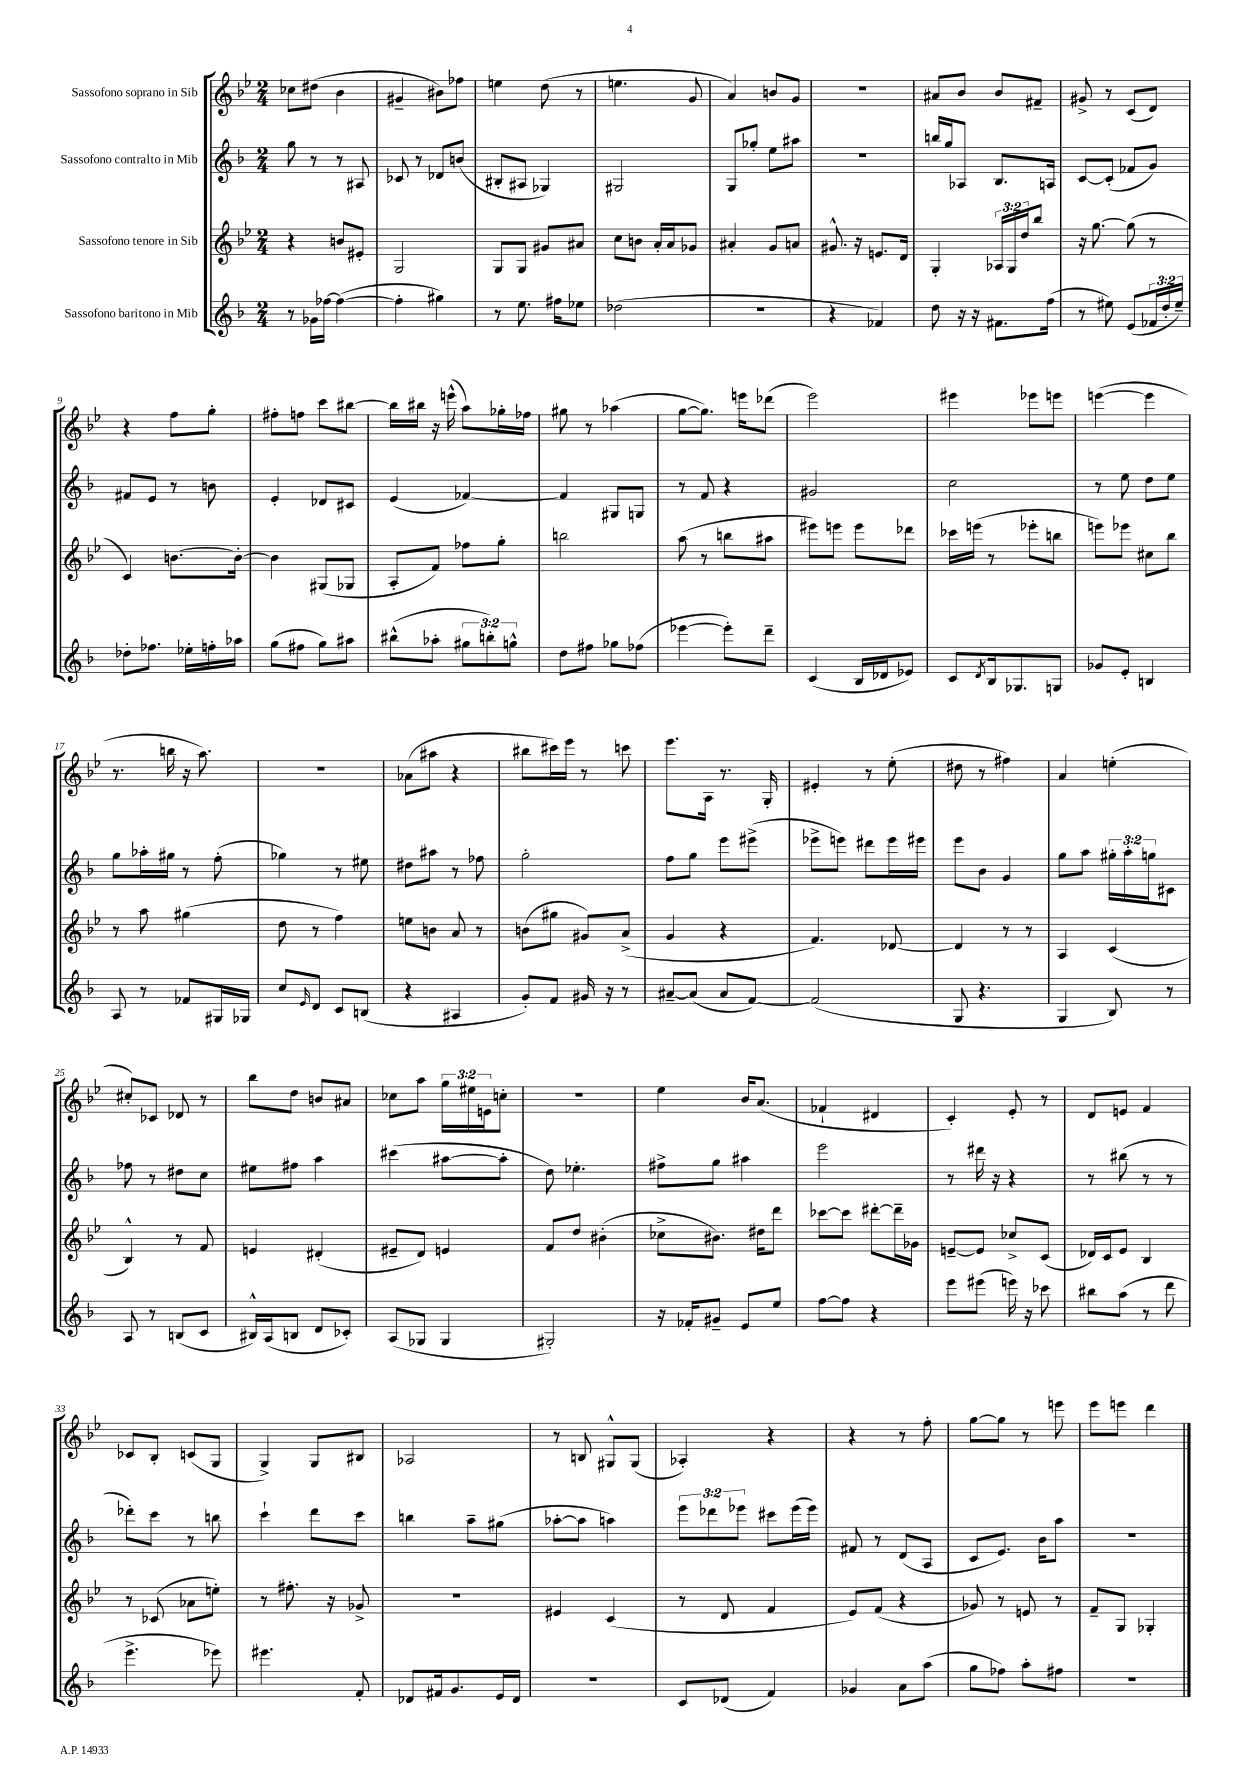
<<
\new StaffGroup <<
\new Staff = "s0" \with { instrumentName = "Sassofono soprano in Sib" } {
    \clef treble \key bes \major \numericTimeSignature \time 2/4 \override Staff.TupletNumber.text = #tuplet-number::calc-fraction-text
    ces''8 dis''8( bes'4 |
    gis'4-- bis'8) fes''8 |
    e''4 d''8( r8 |
    e''4. g'8 |
    a'4) b'8 g'8 |
    r2 |
    ais'8 bes'8 bes'8 fis'8-- |
    gis'8-> r8 c'8( d'8) |
    r4 f''8 g''8-. |
    fis''8-. f''8 c'''8 bis''8~ |
    bis''16 bis''16 r16 e'''16-^( a''8) ges''16-. fes''16 |
    gis''8 r8 aes''4( |
    g''8~ g''8.) e'''16 des'''8( |
    ees'''2) |
    eis'''4 ees'''8 e'''8 |
    e'''4~( e'''4 |
    r8. b''16 r16 a''8.) |
    r2 |
    aes'8( ais''8 r4 |
    bis''8 cis'''16) ees'''16 r8 c'''8 |
    ees'''8. a16 r8. g16-. |
    eis'4-. r8 ees''8-.( |
    dis''8 r8 fis''4) |
    a'4 e''4-.( |
    cis''8-.) ces'8 des'8 r8 |
    bes''8 d''8 b'8 ais'8 |
    ces''8 a''8 \tuplet 3/2 { g''16 eis''16 e'16 } c''8-. |
    r2 |
    ees''4 bes'16 a'8.( |
    fes'4-! dis'4 |
    c'4-.) ees'8-. r8 |
    d'8 e'8 f'4 |
    ces'8 bes8-. c'8( g8 |
    g4->) g8 bis8 |
    aes2 |
    r8 b8 gis8-^ gis8( |
    aes4-.) r4 |
    r4 r8 f''8-. |
    g''8~ g''8 r8 e'''8 |
    ees'''8 e'''8 d'''4 \bar "|." |
}
\new Staff = "s1" \with { instrumentName = "Sassofono contralto in Mib" } {
    \clef treble \key f \major \numericTimeSignature \time 2/4 \override Staff.TupletNumber.text = #tuplet-number::calc-fraction-text
    g''8 r8 r8 ais8 |
    ces'8 r8 des'8 b'8( |
    bis8-. ais8 ges4) |
    gis2 |
    g8 ges''8-. e''8 ais''8 |
    R2 |
    b''16 g''16 aes8 bes8. a16 |
    c'8~ c'8-.( fes'8 g'8) |
    fis'8 e'8 r8 b'8 |
    e'4-. des'8 cis'8 |
    e'4( fes'4~) |
    fes'4 gis8 g8 |
    r8 f'8 r4 |
    gis'2 |
    c''2 |
    r8 e''8 d''8 e''8 |
    g''8 aes''16-. gis''16 r8 f''8-.( |
    ges''4) r8 eis''8 |
    dis''8 ais''8 r8 fes''8 |
    g''2-. |
    f''8 g''8 e'''8 eis'''8->( |
    ees'''8-> e'''8) dis'''8 e'''16 eis'''16 |
    e'''8 bes'8 g'4 |
    g''8 a''8 \tuplet 3/2 { gis''16-. a''16-. g''16 } cis'8 |
    fes''8 r8 dis''8 c''8 |
    eis''8 fis''8 a''4 |
    cis'''4( ais''8~ ais''8-. |
    d''8) ees''4.-. |
    fis''8-> g''8 ais''4 |
    e'''2 |
    r8 dis'''16 r16 r4 |
    r8 bis''8( r8 r8 |
    des'''8-.) c'''8 r8 b''8 |
    c'''4-! d'''8 c'''8 |
    b''4 a''8-- gis''8( |
    aes''8~-. aes''8 a''4) |
    \tuplet 3/2 { e'''8 des'''8 ees'''8 } cis'''8 ees'''16( ees'''16) |
    fis'8 r8 d'8( a8 |
    c'8 e'8.) bes'16 a''8 |
    R2 \bar "|." |
}
\new Staff = "s2" \with { instrumentName = "Sassofono tenore in Sib" } {
    \clef treble \key bes \major \numericTimeSignature \time 2/4 \override Staff.TupletNumber.text = #tuplet-number::calc-fraction-text
    r4 b'8 eis'8-. |
    g2 |
    g8 g8 gis'8 ais'8 |
    c''8 b'8 a'16-. a'16 ges'8 |
    ais'4-. g'8 a'8 |
    gis'8.-^ r16 e'8. d'16 |
    g4-. \tuplet 3/2 { aes16 g16 d''16 } bes''8 |
    r16 g''8.~ g''8( r8 |
    c'4) b'8.~ b'16~-. |
    b'4 gis8( ges8 |
    a8-. f'8) fes''8 g''8-. |
    b''2 |
    a''8( r8 b''8 ais''8 |
    eis'''8) e'''8 e'''8 des'''8 |
    ces'''16 e'''16( r8 ees'''8-. b''8 |
    e'''8) ees'''8 cis''8 bes''8 |
    r8 a''8 gis''4( |
    d''8 r8 f''4) |
    e''8 b'8 a'8 r8 |
    b'8( gis''8 gis'8) a'8->( |
    g'4 r4 |
    f'4.) des'8~ |
    des'4 r8 r8 |
    a4 c'4( |
    bes4-^) r8 f'8 |
    e'4 dis'4-.( |
    eis'8-- d'8) e'4 |
    f'8 d''8 bis'4-.( |
    ces''8-> bis'8.) dis''16 d'''8 |
    ces'''8~ ces'''8 dis'''8~-. dis'''16-- ges'16 |
    e'8~-- e'8 ces''8-> c'8( |
    des'16) c'16 ees'8 bes4 |
    r8 ces'8( aes'8 e''8-.) |
    r8 fis''8.-. r16 ges'8-> |
    r2 |
    eis'4 c'4( |
    r8 d'8 f'4 |
    ees'8) f'8( r4 |
    ges'8) r8 e'8 r8 |
    f'8-- g8 ges4-. \bar "|." |
}
\new Staff = "s3" \with { instrumentName = "Sassofono baritono in Mib" } {
    \clef treble \key f \major \numericTimeSignature \time 2/4 \override Staff.TupletNumber.text = #tuplet-number::calc-fraction-text
    r8 ges'16 fes''16~ fes''4~( |
    fes''4-. gis''4) |
    r8 e''8. fis''16 ees''8 |
    des''2( |
    R2 |
    r4 fes'4) |
    d''8 r16 r16 fis'8. f''16( |
    r8 eis''8) e'8( \tuplet 3/2 { fes'16 d''16-. eis''16--) } |
    des''8-. fes''8. ees''16-. f''16-. aes''16 |
    g''8( fis''8 g''8) ais''8 |
    bis''8-^( aes''8-. \tuplet 3/2 { gis''8 b''8-.) g''8-^ } |
    d''8 fis''8 ges''8 fes''8( |
    ees'''4~ ees'''8-.) d'''8-- |
    c'4( bes16 des'16 ees'8) |
    c'8 \acciaccatura { d'8 } bes16 ges8. g8 |
    ges'8 e'8-. b4 |
    a8 r8 fes'8 gis16 ges16 |
    c''8 \grace { e'16 } d'8 c'8 b8( |
    r4 ais4 |
    g'8-.) f'8 gis'16 r16 r8 |
    ais'8~-- ais'8( ais'8 f'8~) |
    f'2( |
    g8 r4. |
    g4 bes8) r8 |
    a8 r8 b8( c'8 |
    bis16-^) a16( b8 d'8 ces'8-.) |
    a8( ges8 ges4 |
    gis2-.) |
    r16 fes'16-. gis'8-- e'8 e''8 |
    f''8~ f''8 r4 |
    e'''8 eis'''8( e'''16) r16 ces'''8 |
    bis''8 a''8( r8 d'''8 |
    e'''4.-> ees'''8) |
    eis'''4. f'8-. |
    des'8 fis'16 g'8. e'16 des'16 |
    r2 |
    c'8 des'8( f'4) |
    ges'4 a'8 a''8( |
    g''8 fes''8) a''8-. fis''8 |
    r2 \bar "|." |
}
>>
>>
